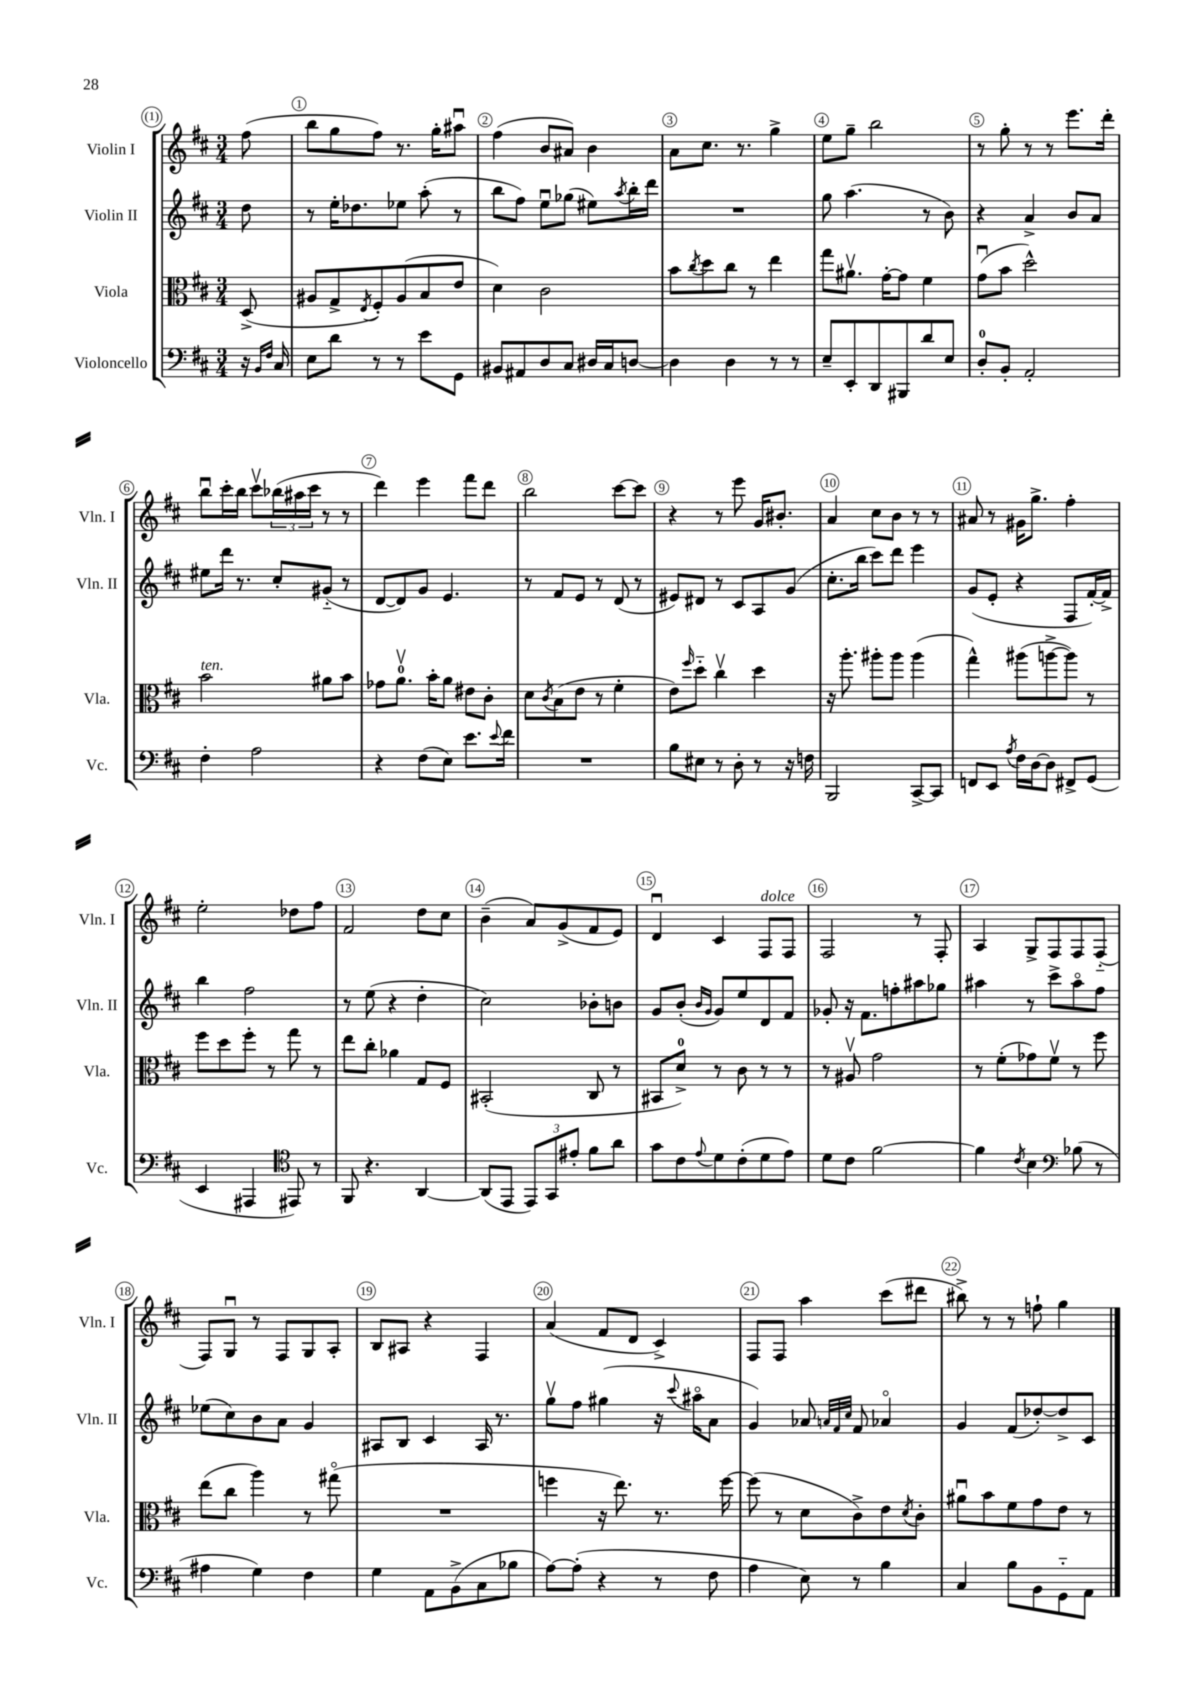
<<
\new StaffGroup <<
\new Staff = "s0" \with { instrumentName = "Violin I" shortInstrumentName = "Vln. I" } {
    \clef treble \key d \major \numericTimeSignature \time 3/4 \partial 8
    fis''8( |
    b''8 g''8 fis''8) r8. g''16-. ais''8\downbow |
    fis''4( b'8 ais'8) b'4 |
    a'8 cis''8. r8. g''4-> |
    e''8 g''8-- b''2 |
    r8 g''8-. r8 r8 e'''8. d'''16-. |
    b''8\downbow cis'''16-. b''16 cis'''8\upbow \tuplet 3/2 { bes''16( ais''16 cis'''16 } r8 r8 |
    d'''4) e'''4 fis'''8 d'''8 |
    b''2 cis'''8~ cis'''8 |
    r4 r8 e'''8 g'16 bis'8.-. |
    a'4 cis''8 b'8 r8 r8 |
    ais'8 r8 gis'16 g''8.-> fis''4-. |
    e''2-. des''8 fis''8 |
    fis'2 d''8 cis''8 |
    b'4--( a'8) g'8->( fis'8 e'8) |
    d'4\downbow cis'4 fis8^\markup { \italic "dolce" } fis8 |
    fis2 r8 fis8-. |
    a4 g8-> fis8 fis8 fis8-_( |
    fis8) g8\downbow r8 fis8 g8 a8-. |
    b8 ais8 r4 fis4 |
    a'4( fis'8 d'8 cis'4->) |
    fis8 fis8 a''4 cis'''8( dis'''8 |
    bis''8->) r8 r8 f''8-! g''4 \bar "|." |
}
\new Staff = "s1" \with { instrumentName = "Violin II" shortInstrumentName = "Vln. II" } {
    \clef treble \key d \major \numericTimeSignature \time 3/4 \partial 8
    d''8 |
    r8 e''16-. des''8. ees''8 a''8-.( r8 |
    b''8 fis''8) e''8\downbow ges''8( eis''8) \acciaccatura { a''8 } b''16-. d'''16 |
    R2. |
    g''8 a''4.( r8 b'8) |
    r4 a'4-> b'8 a'8 |
    eis''8 d'''16 r8. cis''8-. gis'8-_( r8 |
    d'8~ d'8) g'8 e'4. |
    r8 fis'8 e'8 r8 d'8( r8 |
    eis'8) dis'8 r8 cis'8 a8 g'8( |
    cis''8.-. b''16 cis'''8) d'''8 e'''4 |
    g'8( e'8-. r4 fis8 fis'16~-.) fis'16-> |
    b''4 fis''2 |
    r8 e''8( r4 d''4-. |
    cis''2) bes'8-. b'8 |
    g'8 b'8-.( \grace { b'16 g'16 } g'8) e''8 d'8 fis'8 |
    ges'8-. r16 fis'8. f''8-. ais''8 ges''8 |
    ais''4 r8 cis'''8-> ais''8\flageolet fis''8 |
    ees''8( cis''8) b'8 a'8 g'4 |
    ais8 b8 cis'4 ais16 r8. |
    g''8\upbow fis''8 gis''4( r16 \appoggiatura { cis'''8 } ais''16\flageolet a'8 |
    g'4) aes'8 \grace { a'32 fis'32 cis''32 } fis'8 aes'4\flageolet |
    g'4 fis'8( des''8~-.) des''8-> cis'8 \bar "|." |
}
\new Staff = "s2" \with { instrumentName = "Viola" shortInstrumentName = "Vla." } {
    \clef alto \key d \major \numericTimeSignature \time 3/4 \partial 8
    d8->( |
    ais8 g8-> \acciaccatura { e8 } fis8-.) ais8( b8 e'8 |
    d'4) cis'2 |
    b'8 \acciaccatura { cis''8 } d''8 cis''8 r8 e''4 |
    g''8 ais'8.\upbow g'16~-. g'8 fis'4 |
    g'8\downbow( b'8 d''2-^) |
    b'2^\markup { \italic "ten." } ais'8 b'8 |
    ges'8 a'8.-0\upbow b'16-. a'8 eis'8 cis'8-. |
    d'8 \acciaccatura { cis'8 } b8( e'8 r8 fis'4-. |
    e'8) \grace { fis''16 } d''8-_ cis''4\upbow d''4 |
    r16 a''8.-. ais''8-. ais''8 ais''4( |
    g''4-^) ais''8( a''8~-> a''8) r8 |
    fis''8 d''8 fis''8-. r8 g''8 r8 |
    e''8 cis''8-. aes'4 g8 fis8 |
    bis,2-.( cis8 r8 |
    bis,8 d'8-0->) r8 cis'8 r8 r8 |
    r8 ais8\upbow g'2 |
    r8 fis'8-.( ges'8) fis'8\upbow r8 fis''8 |
    e''8( cis''8 a''4) r8 gis''8\flageolet( |
    R2. |
    f''4 r16 e''8.) r8. f''16~ |
    f''8( r8 d'8 cis'8->) e'8 \acciaccatura { d'8 } cis'8-. |
    ais'8\downbow b'8 fis'8 g'8 e'8 r8 \bar "|." |
}
\new Staff = "s3" \with { instrumentName = "Violoncello" shortInstrumentName = "Vc." } {
    \clef bass \key d \major \numericTimeSignature \time 3/4 \partial 8
    r16 \grace { b,16 fis16 } cis16 |
    e8 d'8 r8 r8 e'8 g,8 |
    bis,8 ais,8 d8 cis8 dis16 cis16 d8~ |
    d4 d4 r8 r8 |
    e8-- e,8-. d,8 bis,,8 d'8 e8 |
    d8-0-. b,8-. a,2-. |
    fis4-. a2 |
    r4 fis8( e8) e'8. \appoggiatura { e'8 } fis'16 |
    R2. |
    b8 eis8 r8 d8-. r8 r16 f16 |
    b,,2 cis,8~-> cis,8 |
    f,8 e,8 \acciaccatura { a8 } fis16 d16~ d8 fis,8-> g,8( |
    e,4 ais,,4 \clef tenor eis,8) r8 |
    fis,8 r4. a,4~ |
    a,8( e,8 \tuplet 3/2 { e,8) g,8 eis'8-. } fis'8 a'8 |
    g'8 cis'8 \appoggiatura { e'8 } d'8 cis'8-.( d'8 e'8) |
    d'8 cis'8 fis'2~ |
    fis'4 \acciaccatura { cis'8 } b4 \clef bass bes8( r8 |
    ais4 g4) fis4 |
    g4 a,8 b,8->( cis8 bes8 |
    a8~) a8-.( r4 r8 fis8 |
    a4 e8) r8 b4 |
    cis4 b8 b,8 g,8-_ a,8 \bar "|." |
}
>>
>>
\layout { \context { \Score \override BarNumber.break-visibility = ##(#f #t #t) barNumberVisibility = #all-bar-numbers-visible \override BarNumber.stencil = #(make-stencil-circler 0.1 0.3 ly:text-interface::print) } }
